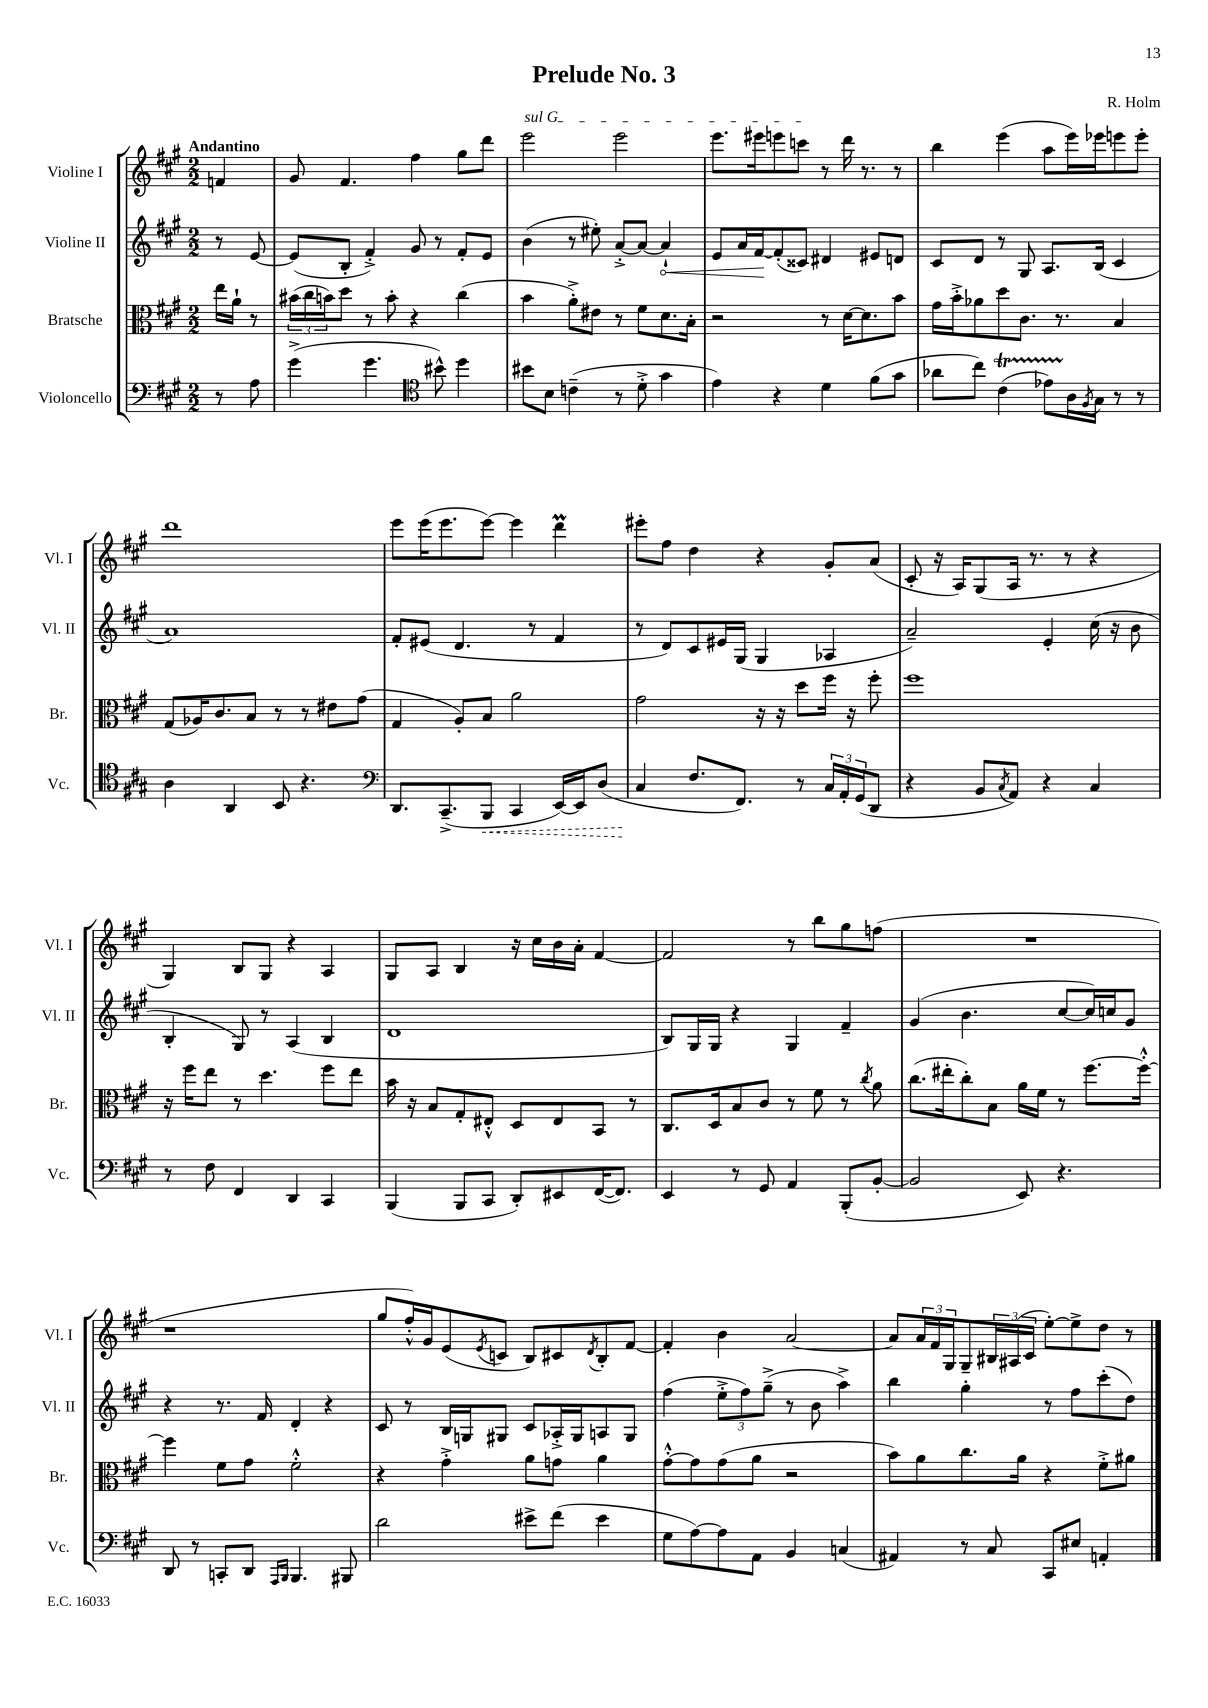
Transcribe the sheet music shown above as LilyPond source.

\header { title = "Prelude No. 3" composer = "R. Holm" }
<<
\new StaffGroup <<
\new Staff = "s0" \with { instrumentName = "Violine I" shortInstrumentName = "Vl. I" } {
    \clef treble \key a \major \numericTimeSignature \time 2/2 \partial 4 \tempo "Andantino"
    f'4 |
    gis'8 fis'4. fis''4 gis''8 d'''8 |
    \once \override TextSpanner.bound-details.left.text = \markup { \italic "sul G" } e'''2\startTextSpan e'''2 |
    e'''8. eis'''16 e'''8 c'''8\stopTextSpan r8 d'''16 r8. r8 |
    b''4 e'''4( a''8 e'''16) ees'''16 e'''8 e'''8-. |
    d'''1 |
    e'''8 e'''16( e'''8. e'''8~) e'''4 d'''4\prall |
    eis'''8-. fis''8 d''4 r4 gis'8-. a'8( |
    cis'8-. r16 a16) gis8( a16 r8. r8 r4 |
    gis4) b8 gis8 r4 a4 |
    gis8 a8 b4 r16 cis''16 b'16 a'16-. fis'4~ |
    fis'2 r8 b''8 gis''8 f''8( |
    R1 |
    r1 |
    gis''8 fis''16-.-^) gis'16 e'8( \acciaccatura { e'8 } c'8 b8) cis'8 \acciaccatura { d'8 } b8-. fis'8~ |
    fis'4-. b'4 a'2~ |
    a'8 \tuplet 3/2 { a'16 fis'16 gis16 } gis8-- \tuplet 3/2 { bis16 ais16( cis'16 } e''8~-.) e''8-> d''8 r8 \bar "|." |
}
\new Staff = "s1" \with { instrumentName = "Violine II" shortInstrumentName = "Vl. II" } {
    \clef treble \key a \major \numericTimeSignature \time 2/2 \partial 4
    r8 e'8~ |
    e'8( b8-. fis'4-.->) gis'8 r8 fis'8-. e'8 |
    b'4( r8 eis''8-.) a'8~-.-> a'8~ \once \override Hairpin.circled-tip = ##t a'4-!\< |
    e'8 a'16 fis'16~\! fis'8-.( cisis'8) dis'4 eis'8 d'8 |
    cis'8 d'8 r8 gis8 a8. b16( cis'4 |
    a'1) |
    fis'8-. eis'8( d'4. r8 fis'4 |
    r8 d'8) cis'8 eis'16 gis16( gis4 aes4 |
    a'2--) e'4-. cis''16( r16 b'8 |
    b4-. gis8) r8 a4( b4 |
    d'1 |
    b8) gis16 gis16 r4 gis4 fis'4-- |
    gis'4( b'4. cis''8~ cis''16) c''16 gis'8 |
    r4 r8. fis'16 d'4-. r4 |
    cis'8 r8 b16 g16 gis8 cis'8 aes16-.-> gis16 a8 gis8 |
    fis''4( \tuplet 3/2 { e''8-.-> fis''8) gis''8--->( } r8 b'8 a''4->) |
    b''4 gis''4-. r8 fis''8 cis'''8-.( d''8) \bar "|." |
}
\new Staff = "s2" \with { instrumentName = "Bratsche" shortInstrumentName = "Br." } {
    \clef alto \key a \major \numericTimeSignature \time 2/2 \partial 4
    e''16 a'16-! r8 |
    \tuplet 3/2 { bis'16( cis''16 b'16) } d''8 r8 b'8-. r4 cis''4( |
    b'4 a'8-.->) eis'8 r8 fis'8 d'8. b16-. |
    r2 r8 d'16~ d'8. b'8 |
    gis'16 b'16-.-> aes'8 d''8 cis'8. r8. b4 |
    gis8( aes16) cis'8. b8 r8 r8 eis'8 gis'8( |
    gis4 a8-.) b8 a'2 |
    gis'2 r16 r16 d''8 fis''16 r16 fis''8-. |
    fis''1 |
    r16 fis''16 e''8 r8 d''4. fis''8 e''8 |
    b'16 r16 b8 gis8-. eis8-.-^ d8 eis8 b,8 r8 |
    cis8. d16 b8 cis'8 r8 fis'8 r8 \acciaccatura { cis''8 } a'8 |
    cis''8.( eis''16-. cis''8-.) b8 a'16 fis'16 r8 fis''8.~ fis''16~-.-^ |
    fis''4 fis'8 gis'8 fis'2-.-^ |
    r4 gis'4-.-> a'8 g'8 a'4 |
    gis'8~-.-^ gis'8 gis'8( a'8 r2 |
    b'8) a'8 cis''8. a'16 r4 fis'8-.-> ais'8 \bar "|." |
}
\new Staff = "s3" \with { instrumentName = "Violoncello" shortInstrumentName = "Vc." } {
    \clef bass \key a \major \numericTimeSignature \time 2/2 \partial 4
    r8 a8 |
    gis'4->( gis'4. \clef tenor bis'8-^) d''4 |
    bis'8 b8 c'4--( r8 d'8-.-> gis'4 |
    e'4) r4 d'4 fis'8( gis'8 |
    aes'8 cis''8) cis'4\startTrillSpan( ees'8) a16\stopTrillSpan \acciaccatura { fis8 } gis16 r8 r8 |
    a4 a,4 b,8 r4. |
    \clef bass d,8. cis,8.--->( \once \override Hairpin.style = #'dashed-line b,,8\< cis,4 e,16~) e,16 d8( |
    cis4\! fis8. fis,8.) r8 \tuplet 3/2 { cis16 a,16-. gis,16( } d,8 |
    r4 b,8 \acciaccatura { cis8 } a,8) r4 cis4 |
    r8 fis8 fis,4 d,4 cis,4 |
    b,,4( b,,8 cis,8 d,8-.) eis,8 fis,16~( fis,8.) |
    e,4 r8 gis,8 a,4 b,,8-.( b,8~-. |
    b,2 e,8) r4. |
    d,8 r8 c,8-. d,8 \grace { a,,16 b,,16 } b,,4. bis,,8 |
    d'2 eis'8-> fis'8( eis'4 |
    gis8 a8~) a8 a,8 b,4 c4( |
    ais,4) r8 cis8 cis,8 eis8 a,4-. \bar "|." |
}
>>
>>
\layout { \context { \Score \remove "Bar_number_engraver" } }
